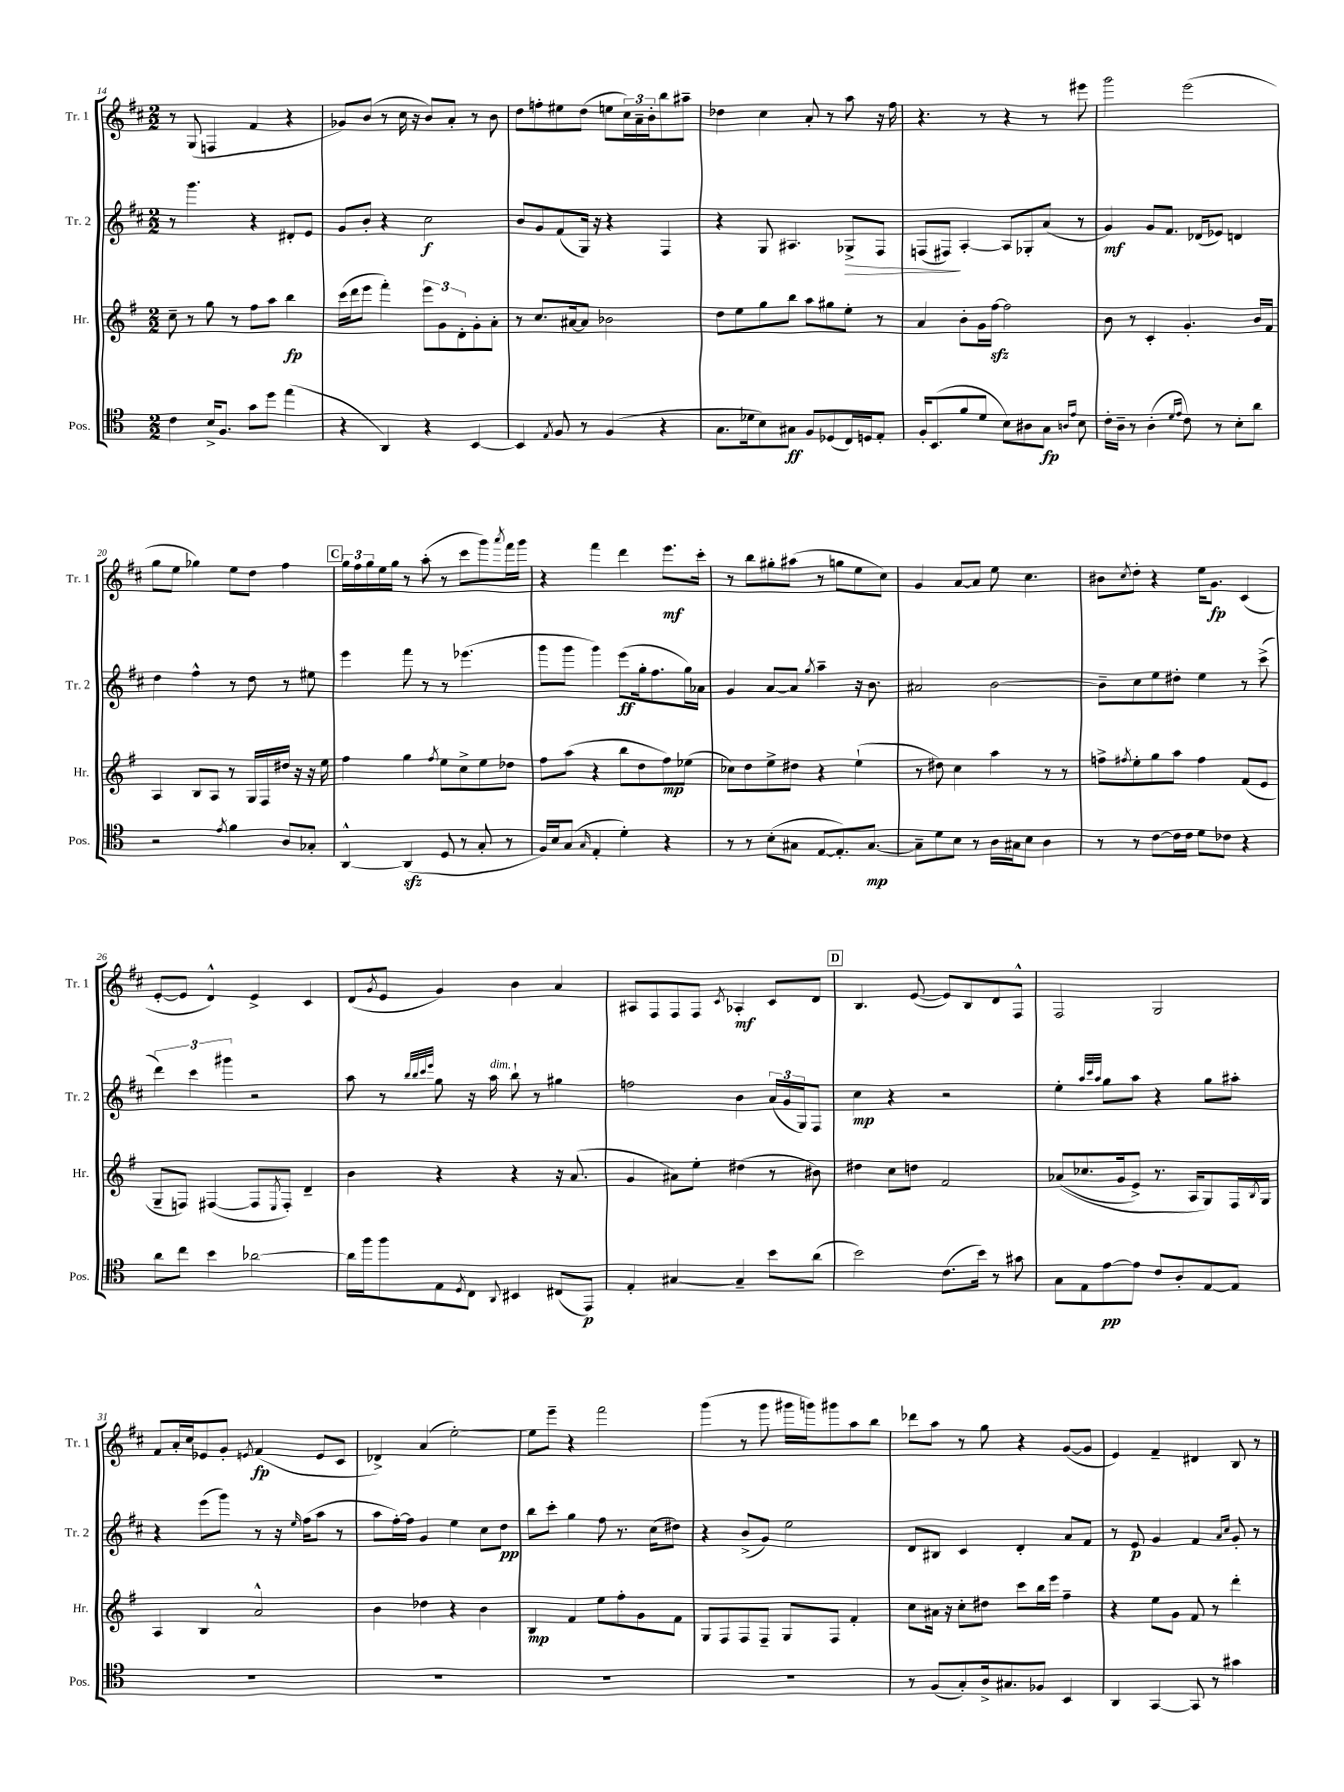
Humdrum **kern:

**kern	**dynam	**kern	**dynam	**kern	**dynam	**kern	**dynam
*part4	*part4	*part3	*part3	*part2	*part2	*part1	*part1
*staff4	*staff4	*staff3	*staff3	*staff2	*staff2	*staff1	*staff1
*I"Pos.	*	*I"Hr.	*	*I"Tr. 2	*	*I"Tr. 1	*
*I'Pos.	*	*I'Hr.	*	*I'Tr. 2	*	*I'Tr. 1	*
*clefC4	*	*clefG2	*	*clefG2	*	*clefG2	*
*k[]	*	*k[f#]	*	*k[f#c#]	*	*k[f#c#]	*
*M2/2	*	*M2/2	*	*M2/2	*	*M2/2	*
=14	=14	=14	=14	=14	=14	=14	=14
4c\	.	8cc~\	.	8r	.	8r	.
.	.	8r	.	4.ggg\	.	(8G/	.
16B^/KL	.	8gg\	.	.	.	4Fn/	.
8.F/J	.	.	.	.	.	.	.
.	.	8r	.	.	.	.	.
8g\L	.	8ff#\L	.	4r	.	4f#/	.
8dd\J	.	8aa\J	.	.	.	.	.
(4ee\	.	4bb\	fp	8d#X'/L	.	4r	.
.	.	.	.	8e/J	.	.	.
=15	=15	=15	=15	=15	=15	=15	=15
4r	.	(16ccc\LL	.	8g/L	.	8g-X/L)	.
.	.	16ddd\J	.	.	.	.	.
.	.	8eee\J	.	8b'/J	.	(8b/J	.
4AA/)	.	4fff#'\)	.	4r	.	8r	.
.	.	.	.	.	.	16cc#\	.
.	.	.	.	.	.	16r	.
4r	.	12eee\L	.	2cc#\	f	8b/L)	.
.	.	12g\	.	.	.	.	.
.	.	.	.	.	.	8a'/J	.
.	.	12d'\	.	.	.	.	.
[4BB/	.	8g'\	.	.	.	8r	.
.	.	8a'\J	.	.	.	8b\	.
=16	=16	=16	=16	=16	=16	=16	=16
4BB/]	.	8r	.	8b/L	.	8dd\L	.
.	.	8.cc/L	.	8g/	.	8ffn'\	.
8qE/	.	.	.	.	.	.	.
8F/	.	.	.	(8f#/	.	8ee#X\	.
.	.	[16a#X/k	.	.	.	.	.
8r	.	8a#/J]	.	16G/Jk)	.	(8dd\J	.
.	.	.	.	16r	.	.	.
(4F/	.	2b-X\	.	4r	.	8een\L	.
.	.	.	.	.	.	24cc#\L)	.
.	.	.	.	.	.	24a~\	.
.	.	.	.	.	.	24b'\J	.
4r	.	.	.	4F#/	.	8bb\	.
.	.	.	.	.	.	8aa#X~\J	.
=17	=17	=17	=17	=17	=17	=17	=17
8.G\L	.	8dd\L	.	4r	.	4dd-X\	.
.	.	8ee\	.	.	.	.	.
16d-X\k	.	.	.	.	.	.	.
8B\)	.	8gg\	.	8G/	.	4cc#\	.
8G#X\J	ff	8bb\J	.	4.A#X/	.	.	.
8F/L	.	8aa\L	.	.	.	8a'/	.
(8D-X/	.	8gg#X\	.	.	.	8r	.
!	!	!	!	!	!LO:HP:b	!	!
16C/L)	.	8ee'\J	.	8G-X^/L	>	8aa\	.
16Dn/J	.	.	.	.	.	.	.
8E'/J	.	8r	.	8F#/J	.	16r	.
.	.	.	.	.	.	16ff#\	.
=18	=18	=18	=18	=18	=18	=18	=18
16F'/KL	.	4a/	.	(8Fn/L	.	4.r	.
(8.BB/	.	.	.	.	.	.	.
.	.	.	.	8F#X/J)	.	.	.
8f/	.	8b'\L	.	[4A'/	]	.	.
8d/J	.	16g\L	.	.	.	8r	.
.	.	[16ff#zz\JJ	.	.	.	.	.
8B\L)	.	2ff#\]	.	8A/L]	.	4r	.
8A#X\	.	.	.	8G-X'/	.	.	.
8G\J	fp	.	.	(8a/J	.	8r	.
16qqAn/LL	.	.	.	.	.	.	.
16qqe/JJ	.	.	.	.	.	.	.
8B\	.	.	.	8r	.	8eee#X\	.
=19	=19	=19	=19	=19	=19	=19	=19
16c'\LL	.	8b\	.	4g/)	mf	2ggg\	.
16A~\JJ	.	.	.	.	.	.	.
8r	.	8r	.	.	.	.	.
(4A'\	.	4c'/	.	8g/L	.	.	.
.	.	.	.	8.f#/J	.	.	.
16qqd/LL	.	.	.	.	.	.	.
16qqe/JJ	.	.	.	.	.	.	.
8c\)	.	4.g'/	.	.	.	(2eee\	.
.	.	.	.	(16d-X/KL	.	.	.
8r	.	.	.	8e-X/J)	.	.	.
8B'\L	.	.	.	4dn/	.	.	.
8a\J	.	16b/LL	.	.	.	.	.
.	.	16f#/JJ	.	.	.	.	.
!!LO:LB:g=z
=20	=20	=20	=20	=20	=20	=20	=20
2r	.	4A/	.	4dd\	.	8gg\L	.
.	.	.	.	.	.	8ee\J	.
.	.	8B/L	.	4ff#^^\	.	4gg-X\)	.
.	.	8A/J	.	.	.	.	.
8qe/	.	.	.	.	.	.	.
4f\	.	8r	.	8r	.	8ee\L	.
.	.	16G/LL	.	8dd\	.	8dd\J	.
.	.	16F#/	.	.	.	.	.
8A/L	.	16dd#X/JJ	.	8r	.	4ff#\	.
.	.	16r	.	.	.	.	.
8G-X'/J	.	16r	.	8ee#X\	.	.	.
.	.	16ee\	.	.	.	.	.
!!LO:REH:place=s1:t=C
=21	=21	=21	=21	=21	=21	=21	=21
[4AA^^/	.	4ff#\	.	4eee\	.	24gg\LL	.
.	.	.	.	.	.	24ff#\	.
.	.	.	.	.	.	24gg\	.
.	.	.	.	.	.	16ee\	.
.	.	.	.	.	.	16gg\JJ	.
(4AAzz/]	.	4gg\	.	8fff#\	.	8r	.
.	.	.	.	8r	.	(8aa'\	.
.	.	8qff#/	.	.	.	.	.
8D/	.	8ee\L	.	8r	.	8r	.
8r	.	8cc^\	.	(4.eee-X\	.	8ccc#\L	.
8G'/	.	8ee\	.	.	.	8ggg\)	.
.	.	.	.	.	.	8qaaa/	.
8r	.	8dd-X\J	.	.	.	16fff#\L	.
.	.	.	.	.	.	16ggg\JJ	.
=22	=22	=22	=22	=22	=22	=22	=22
16F/LL)	.	8ff#\L	.	8ggg\L	.	4r	.
16B/J	.	.	.	.	.	.	.
(8G/J	.	(8aa\J	.	8ggg\J	.	.	.
16qqG/	.	.	.	.	.	.	.
4E'/	.	4r	.	4ggg\)	.	4fff#\	.
4d'\)	.	8bb\L	.	(8eee\L	ff	4ddd\	.
.	.	8dd\	.	16gg'\k	.	.	.
.	.	.	.	8.ff#\	.	.	.
4r	.	8ff#\)	mp	.	.	8.eee\L	mf
.	.	(8ee-X\J	.	16gg\L)	.	.	.
.	.	.	.	16a-X\JJ	.	16ccc#'\Jk	.
=23	=23	=23	=23	=23	=23	=23	=23
8r	.	8cc-X\L)	.	4g/	.	8r	.
8r	.	8dd\	.	.	.	8bb\L	.
(8B'\L	.	8ee^\	.	[8a/L	.	8gg#X'\	.
8G#X\J	.	8dd#X\J	.	8a/J]	.	(8aa#X\J	.
.	.	.	.	8qgg/	.	.	.
[8E/L	.	4r	.	4aa~\	.	8r	.
8.E'/])	.	.	.	.	.	8ggn\L	.
.	.	(4ee`\	.	16r	.	8ee\	.
[8.G#/J	mp	.	.	8.b\	.	.	.
.	.	.	.	.	.	8cc#\J)	.
=24	=24	=24	=24	=24	=24	=24	=24
8G#~\L]	.	8r	.	2a#X/	.	4g/	.
8d\	.	8dd#X\)	.	.	.	.	.
8B\J	.	4cc\	.	.	.	[8a/L	.
8r	.	.	.	.	.	8a/J]	.
16A\LL	.	4aa\	.	[2b\	.	8ee\	.
16G#X\J	.	.	.	.	.	.	.
8B\J	.	.	.	.	.	4.cc#\	.
4A\	.	8r	.	.	.	.	.
.	.	8r	.	.	.	.	.
=25	=25	=25	=25	=25	=25	=25	=25
8r	.	8ffn^\L	.	8b~\L]	.	8b#X\L	.
.	.	8qff#X/	.	.	.	8qcc#/	.
8r	.	8ee'\	.	8cc#\	.	8dd'\J	.
[8c\L	.	8gg\	.	8ee\	.	4r	.
16c\L]	.	8aa\J	.	8dd#X'\J	.	.	.
16c\JJ	.	.	.	.	.	.	.
8d\L	.	4ff#\	.	4ee\	.	16ee\KL	.
.	.	.	.	.	.	8.g\J	fp
8c-X\J	.	.	.	.	.	.	.
4r	.	(8f#/L	.	8r	.	(4c#/	.
.	.	8e/J	.	(8ccc#^\	.	.	.
!!LO:LB:g=z
=26	=26	=26	=26	=26	=26	=26	=26
8a\L	.	8G~/L	.	6ddd\)	.	[8e'/L	.
8cc\J	.	8Fn/J)	.	.	.	8e/J]	.
.	.	.	.	6ccc#\	.	.	.
4b\	.	([4F#X/	.	.	.	4d^^/)	.
.	.	.	.	6ggg#X\	.	.	.
[2a-X\	.	8F#/L]	.	2r	.	4e^/	.
.	.	8qE/	.	.	.	.	.
.	.	8F#'/J)	.	.	.	.	.
.	.	4d~/	.	.	.	4c#/	.
=27	=27	=27	=27	=27	=27	=27	=27
16a-\LL]	.	4b\	.	8aa\	.	(8d/L	.
16ff\J	.	.	.	.	.	.	.
.	.	.	.	.	.	8qg/	.
8ff\	.	.	.	8r	.	8e/J	.
.	.	.	.	32qqbb/LLL	.	.	.
.	.	.	.	32qqbb/	.	.	.
.	.	.	.	32qqccc#/	.	.	.
.	.	.	.	32qqeee/JJJ	.	.	.
8E\	.	4r	.	8gg\	.	4g/)	.
8qD/	.	.	.	.	.	.	.
8C\J	.	.	.	16r	.	.	.
!	!	!	!	!LO:TX:a:i:t=dim.	!	!	!
.	.	.	.	16aa\	.	.	.
8qqAA/	.	.	.	.	.	.	.
4BB#X/	.	4r	.	8bb`\	.	4b\	.
.	.	.	.	8r	.	.	.
(8C#X/L	.	16r	.	4gg#X\	.	4a/	.
.	.	(8.a/	.	.	.	.	.
8EE/J)	p	.	.	.	.	.	.
=28	=28	=28	=28	=28	=28	=28	=28
4E'/	.	4g/	.	2ffn\	.	8A#X/L	.
.	.	.	.	.	.	8F#/	.
[4G#X/	.	8a#X\L)	.	.	.	8F#/	.
.	.	8ee'\J	.	.	.	8F#/J	.
.	.	.	.	.	.	8qc#/	.
4G#~/]	.	(4dd#X\	.	4b\	.	4A-X'/	mf
8b\L	.	8r	.	(24a/LL	.	8c#/L	.
.	.	.	.	24g/	.	.	.
.	.	.	.	24G/J)	.	.	.
(8a\J	.	8b#X\)	.	8F#/J	.	8d/J	.
!!LO:REH:place=s1:t=D
=29	=29	=29	=29	=29	=29	=29	=29
2b\)	.	4dd#X\	.	4cc#\	mp	4.B/	.
.	.	8cc\L	.	4r	.	.	.
.	.	8ddn\J	.	.	.	([8e/	.
(8.c\L	.	2f#/	.	2r	.	8e/L])	.
.	.	.	.	.	.	8B/	.
16b\Jk)	.	.	.	.	.	.	.
8r	.	.	.	.	.	8d/	.
8g#X\	.	.	.	.	.	8F#^^/J	.
=30	=30	=30	=30	=30	=30	=30	=30
8G\L	.	((8a-X/L	.	4ee'\	.	2F#/	.
8E\	.	8.cc-X/	.	.	.	.	.
.	.	.	.	32qqaa/LLL	.	.	.
.	.	.	.	32qqccc#/	.	.	.
.	.	.	.	32qqaa/JJJ	.	.	.
[8e\	pp	.	.	8gg\L	.	.	.
.	.	16g/k	.	.	.	.	.
8e\J]	.	8e^/J)	.	8aa\J	.	.	.
8c/L	.	8.r	.	4r	.	2G/	.
8A'/	.	.	.	.	.	.	.
.	.	16A/KL	.	.	.	.	.
[8E/	.	8G/)	.	8gg\L	.	.	.
8E/J]	.	16F#/L	.	8aa#X'\J	.	.	.
.	.	8qB/	.	.	.	.	.
.	.	16G/JJ	.	.	.	.	.
!!LO:LB:g=z
=31	=31	=31	=31	=31	=31	=31	=31
1r	.	4A/	.	4r	.	8f#/L	.
.	.	.	.	.	.	16a'/L	.
.	.	.	.	.	.	16cc#/J	.
.	.	4B/	.	(8eee\L	.	8e-X/	.
.	.	.	.	8ggg\J)	.	8g'/J	.
.	.	.	.	.	.	8qen/	.
.	.	2a^^/	.	8r	.	(4f#/	fp
.	.	.	.	16r	.	.	.
.	.	.	.	16qqee/	.	.	.
.	.	.	.	(16ff#\KL	.	.	.
.	.	.	.	8aa\J	.	8e/L	.
.	.	.	.	8r	.	8c#/J	.
=32	=32	=32	=32	=32	=32	=32	=32
1r	.	4b\	.	8aa\L	.	4d-X^/)	.
.	.	.	.	[16ff#'\L)	.	.	.
.	.	.	.	16ff#\JJ]	.	.	.
.	.	4dd-X\	.	4g/	.	(4a/	.
.	.	4r	.	4ee\	.	[2ee'\)	.
.	.	4b\	.	8cc#\L	.	.	.
.	.	.	.	8dd\J	pp	.	.
=33	=33	=33	=33	=33	=33	=33	=33
1r	.	4B/	mp	8bb\L	.	8ee\L]	.
.	.	.	.	8ccc#'\J	.	8eee~\J	.
.	.	4f#/	.	4gg\	.	4r	.
.	.	8ee\L	.	8ff#\	.	2fff#\	.
.	.	8ff#'\	.	8.r	.	.	.
.	.	8g\	.	.	.	.	.
.	.	.	.	(16cc#\KL	.	.	.
.	.	8f#\J	.	8dd#X\J)	.	.	.
=34	=34	=34	=34	=34	=34	=34	=34
1r	.	8G/L	.	4r	.	(4ggg\	.
.	.	8F#/	.	.	.	.	.
.	.	8F#/	.	(8b^/L	.	8r	.
.	.	8F#~/J	.	8g/J)	.	8ggg\	.
.	.	8G/L	.	2ee\	.	16ggg#X\LL	.
.	.	.	.	.	.	16gggn\J)	.
.	.	8F#/J	.	.	.	8ggg#X\	.
.	.	4f#'/	.	.	.	8aa\	.
.	.	.	.	.	.	8bb\J	.
=35	=35	=35	=35	=35	=35	=35	=35
8r	.	8cc\L	.	8d/L	.	8ddd-X\L	.
(8F/L	.	16a#X\Jk	.	8B#X/J	.	8aa\J	.
.	.	16r	.	.	.	.	.
8G'/)	.	8cc'\L	.	4c#/	.	8r	.
16A^/k	.	8dd#X\J	.	.	.	8gg\	.
8.G#X/	.	.	.	.	.	.	.
.	.	8ccc\L	.	4d'/	.	4r	.
8F-X/J	.	16bb\L	.	.	.	.	.
.	.	16eee\JJ	.	.	.	.	.
4BB/	.	4ff#~\	.	8a/L	.	([8g/L	.
.	.	.	.	8f#/J	.	8g/J]	.
=36	=36	=36	=36	=36	=36	=36	=36
4AA/	.	4r	.	8r	.	4e/)	.
.	.	.	.	8e/	p	.	.
[4GG/	.	8ee\L	.	4g/	.	4f#~/	.
.	.	8g\J	.	.	.	.	.
8GG/]	.	8f#/	.	4f#/	.	4d#X/	.
8r	.	8r	.	.	.	.	.
.	.	.	.	16qqa/LL	.	.	.
.	.	.	.	16qqcc#/JJ	.	.	.
4g#X\	.	4ddd'\	.	8g'/	.	8B/	.
.	.	.	.	8r	.	8r	.
==	==	==	==	==	==	==	==
*-	*-	*-	*-	*-	*-	*-	*-
